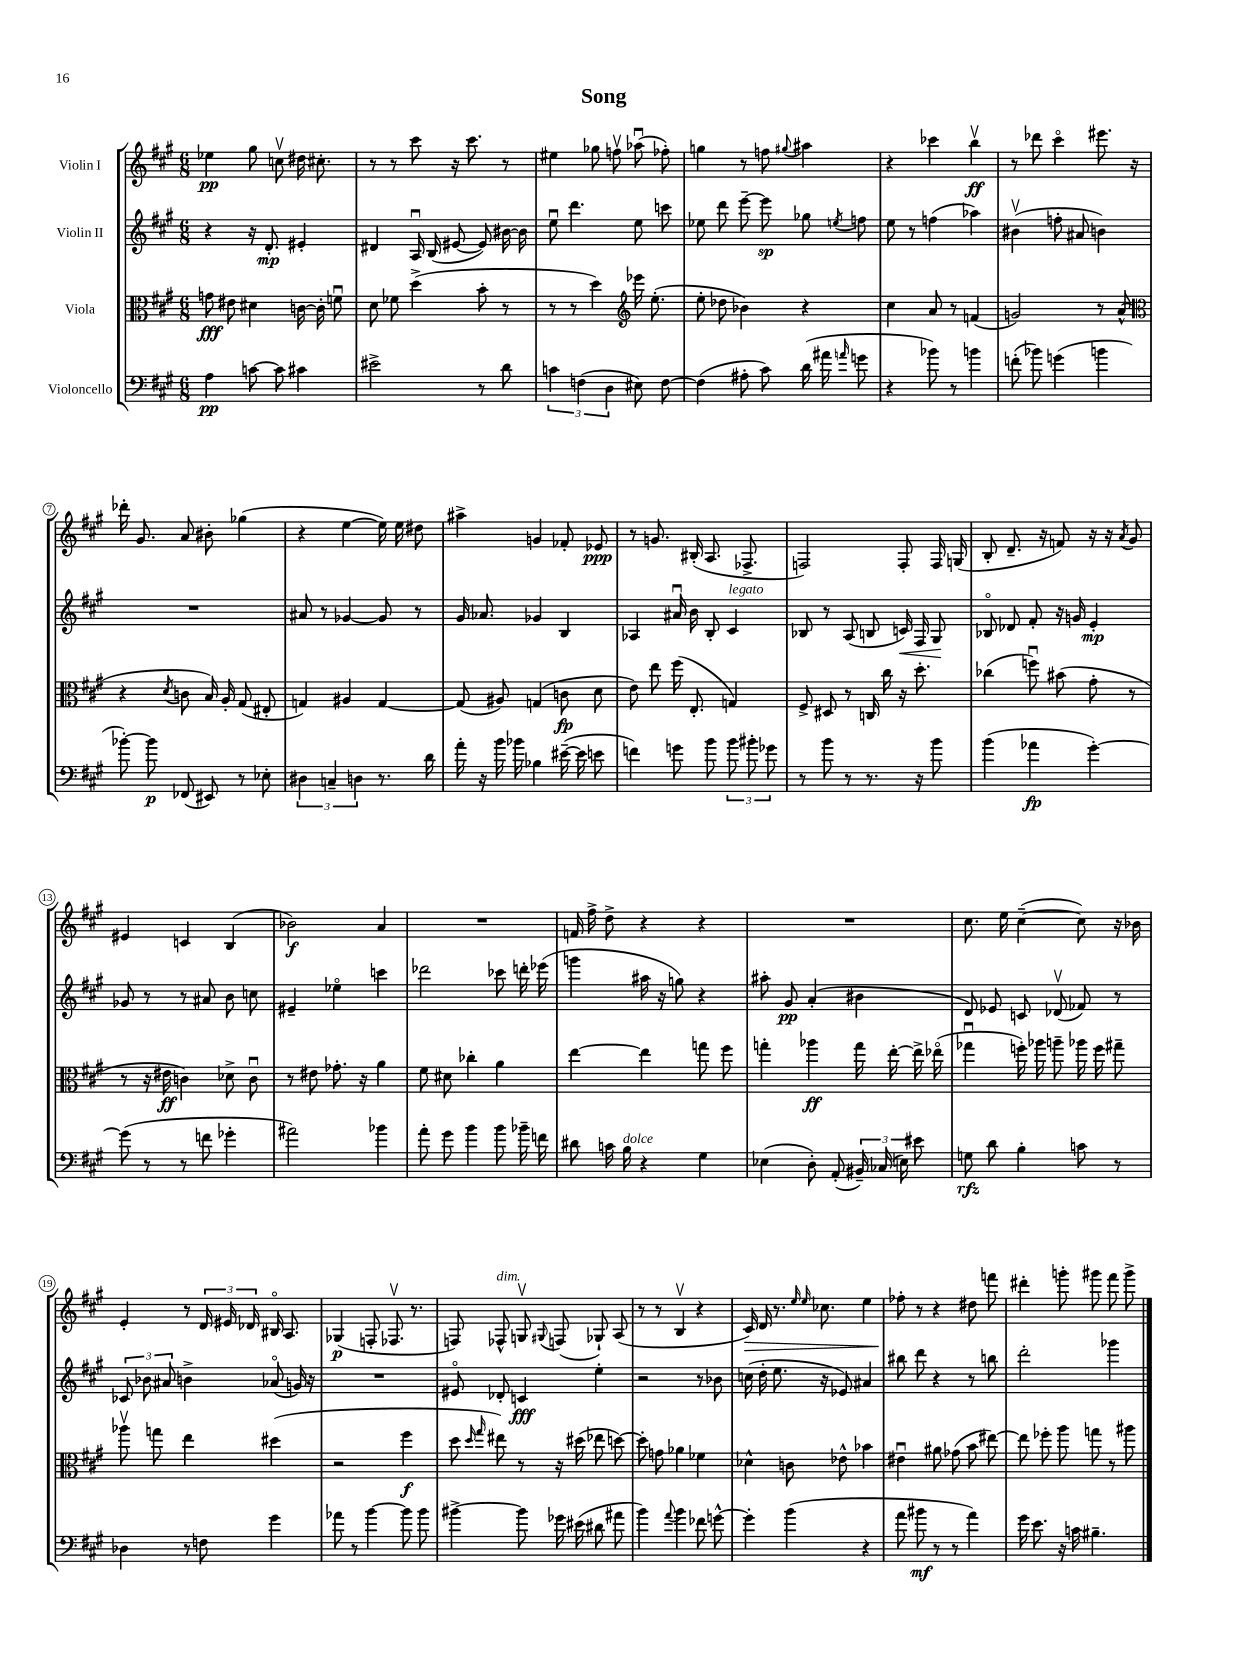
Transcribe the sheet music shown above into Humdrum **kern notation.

**kern	**dynam	**kern	**dynam	**kern	**dynam	**kern	**dynam
*part4	*part4	*part3	*part3	*part2	*part2	*part1	*part1
*staff4	*staff4	*staff3	*staff3	*staff2	*staff2	*staff1	*staff1
*I"Violoncello	*	*I"Viola	*	*I"Violin II	*	*I"Violin I	*
*clefF4	*	*clefC3	*	*clefG2	*	*clefG2	*
*k[f#c#g#]	*	*k[f#c#g#]	*	*k[f#c#g#]	*	*k[f#c#g#]	*
*M6/8	*	*M6/8	*	*M6/8	*	*M6/8	*
=1	=1	=1	=1	=1	=1	=1	=1
4A\	pp	8gn\	fff	4r	.	4ee-X\	pp
.	.	8e#X\	.	.	.	.	.
[8cn\	.	4d#X\	.	16r	.	8gg#\	.
.	.	.	.	8.d'/	mp	.	.
8c\]	.	.	.	.	.	8ccnv\	.
4c#X\	.	[16cn\	.	4e#X'/	.	16dd#X\	.
.	.	16c'\]	.	.	.	8.cc#X'\	.
.	.	8fnu\	.	.	.	.	.
=2	=2	=2	=2	=2	=2	=2	=2
2e#X^\	.	8d\	.	4d#X/	.	8r	.
.	.	8f-X\	.	.	.	8r	.
.	.	(4dd^\	.	16Au/	.	8ccc#\	.
.	.	.	.	(16B/	.	.	.
.	.	.	.	[8e#X/	.	16r	.
.	.	.	.	.	.	8.ccc#\	.
8r	.	8b'\	.	8e#/])	.	.	.
8d\	.	8r	.	[16b#X\	.	8r	.
.	.	.	.	16b#\]	.	.	.
=3	=3	=3	=3	=3	=3	=3	=3
6cn\	.	8r	.	8eeu\	.	4ee#X\	.
.	.	8r	.	4.ddd\	.	.	.
(6Fn\	.	.	.	.	.	.	.
.	.	4dd\)	.	.	.	8gg-X\	.
6D\	.	.	.	.	.	.	.
.	.	.	.	.	.	8ffnv\	.
*	*	*clefG2	*	*	*	*	*
8E#X\)	.	16eee-X\	.	8ee\	.	(8aa-Xu\	.
.	.	(8.ee'\	.	.	.	.	.
[8F\	.	.	.	8cccn\	.	8ff-X'\)	.
=4	=4	=4	=4	=4	=4	=4	=4
(4F\]	.	8ee'\	.	8ee-X\	.	4ggn\	.
.	.	8dd-X\	.	8ddd\	.	.	.
8A#X'\	.	4b-X\)	.	[8eee~\	.	8r	.
8c#\)	.	.	.	8eee\]	sp	8ffn\	.
.	.	.	.	.	.	8qqgg#X/	.
(16d\	.	4r	.	8gg-X\	.	4aa#X\	.
16a#X\	.	.	.	.	.	.	.
16qqan/	.	.	.	8qeen/	.	.	.
8gn\	.	.	.	8ffn\	.	.	.
=5	=5	=5	=5	=5	=5	=5	=5
4r	.	4cc#\	.	8ee\	.	4r	.
.	.	.	.	8r	.	.	.
8b-X\)	.	8a/	.	(4ffn\	.	4ccc-X\	.
8r	.	8r	.	.	.	.	.
4bn\	.	(4fn/	.	4aa-X\)	.	4bbv\	ff
=6	=6	=6	=6	=6	=6	=6	=6
(8fn'\	.	2gn/)	.	(4b#Xv\	.	8r	.
8b-X\)	.	.	.	.	.	8ddd-X\	.
(4gn\	.	.	.	8ffn'\	.	4ccc#\	.
.	.	.	.	8a#X/	.	.	.
4bn\	.	8r	.	4bn\)	.	8.eee#X\	.
.	.	(8a^^/	.	.	.	.	.
.	.	.	.	.	.	16r	.
!!LO:LB:g=z
=7	=7	=7	=7	=7	=7	=7	=7
*	*	*clefC3	*	*	*	*	*
[8b-X'\)	.	4r	.	2.r	.	16ddd-X'\	.
.	.	.	.	.	.	8.g#/	.
8b-\]	p	.	.	.	.	.	.
.	.	8qd/	.	.	.	.	.
(8FF-X/	.	8cn\	.	.	.	8a/	.
8EE#X/)	.	16B/)	.	.	.	8b#X'\	.
.	.	16A'/	.	.	.	.	.
8r	.	(8G#/	.	.	.	(4gg-X\	.
8E-X'\	.	8E#X'/	.	.	.	.	.
=8	=8	=8	=8	=8	=8	=8	=8
6D#X\	.	4Gn/)	.	8a#X/	.	4r	.
.	.	.	.	8r	.	.	.
6Cn~/	.	.	.	.	.	.	.
.	.	4A#X/	.	[4g-X/	.	[4ee\	.
6Dn\	.	.	.	.	.	.	.
8.r	.	[4G/	.	8g-/]	.	16ee\])	.
.	.	.	.	.	.	16ee\	.
.	.	.	.	8r	.	8dd#X\	.
16d\	.	.	.	.	.	.	.
=9	=9	=9	=9	=9	=9	=9	=9
16a'\	.	(8G/]	.	16g#/	.	4aa#X^\	.
16r	.	.	.	8.a-X/	.	.	.
16b\	.	8A#X/)	.	.	.	.	.
16b-X\	.	.	.	.	.	.	.
4B-X\	.	(4Gn/	.	4g-X/	.	4gn/	.
([16e#X~\	.	8cn\	fp	4B/	.	8f-X'/	.
16e#\]	.	.	.	.	.	.	.
8en\	.	8d\	.	.	.	8e-X/	ppp
=10	=10	=10	=10	=10	=10	=10	=10
4fn\)	.	8e\)	.	4A-X/	.	8r	.
.	.	8ee\	.	.	.	8.gn/	.
8gn\	.	(16ff#\	.	16a#Xu/	.	.	.
.	.	8.E'/	.	16b\	.	(16B#X'/	.
8b\	.	.	.	8B'/	.	8.A/	.
!	!	!	!	!LO:TX:a:i:t=legato	!	!	!
12b\	.	4Gn/)	.	4c#/	.	.	.
.	.	.	.	.	.	8.F-X^/	.
12b#X'\	.	.	.	.	.	.	.
12g-X\	.	.	.	.	.	.	.
=11	=11	=11	=11	=11	=11	=11	=11
8r	.	8F#^/	.	8B-X/	.	2Fn/)	.
8b\	.	8D#X/	.	8r	.	.	.
8r	.	8r	.	(8A/	.	.	.
8.r	.	16Cn/	.	8Bn/	.	.	.
.	.	16cc#\	.	.	.	.	.
!	!	!	!	!	!LO:HP:b	!	!
.	.	16r	.	16cn/)	<	8F'/	.
16r	.	8.dd'\	.	16F#/	.	.	.
8b\	.	.	.	8G#/	.	16F/	.
.	.	.	.	.	.	(16Gn/	.
.	.	.	.	.	[	.	.
=12	=12	=12	=12	=12	=12	=12	=12
(4b\	.	(4cc-X\	.	8B-X/	.	8B'/	.
.	.	.	.	8d-X/	.	8.d~/	.
4a-X\	fp	8ffnu\)	.	8f#'/	.	.	.
.	.	.	.	.	.	16r	.
.	.	(8b#X\	.	16r	.	8fn/)	.
.	.	.	.	16gn/	.	.	.
[4g#'\)	.	8g#'\	.	4e'/	mp	16r	.
.	.	.	.	.	.	16r	.
.	.	.	.	.	.	8qa/	.
.	.	8r	.	.	.	8g#/	.
!!LO:LB:g=z
=13	=13	=13	=13	=13	=13	=13	=13
(8g#\]	.	8r	.	8g-X/	.	4e#X/	.
8r	.	16r	.	8r	.	.	.
.	.	16e#X\	ff	.	.	.	.
8r	.	4cn\)	.	8r	.	4cn/	.
8fn\	.	.	.	8a#X/	.	.	.
4g-X'\	.	8d-X^\	.	8b\	.	(4B/	.
.	.	8cu\	.	8ccn\	.	.	.
=14	=14	=14	=14	=14	=14	=14	=14
2a#X\)	.	8r	.	4e#X~/	.	2b-X\)	f
.	.	8e#X\	.	.	.	.	.
.	.	8.g-X'\	.	4ee-X\	.	.	.
.	.	16r	.	.	.	.	.
4b-X\	.	4a\	.	4cccn\	.	4a/	.
=15	=15	=15	=15	=15	=15	=15	=15
8a'\	.	8f#\	.	2ddd-X\	.	2.r	.
8g#\	.	8d#X\	.	.	.	.	.
4b\	.	4cc-X'\	.	.	.	.	.
8b\	.	4a\	.	8ccc-X\	.	.	.
16b-X~\	.	.	.	16dddn'\	.	.	.
16fn\	.	.	.	(16eee-X\	.	.	.
=16	=16	=16	=16	=16	=16	=16	=16
8d#X\	.	[4ee\	.	4gggn\	.	16fn/	.
.	.	.	.	.	.	16ff#^\	.
16cn\	.	.	.	.	.	8dd^\	.
!LO:TX:a:i:t=dolce	!	!	!	!	!	!	!
16B\	.	.	.	.	.	.	.
4r	.	4ee\]	.	16aa#X\	.	4r	.
.	.	.	.	16r	.	.	.
.	.	.	.	8ggn\)	.	.	.
4G#\	.	8ggn\	.	4r	.	4r	.
.	.	8ff#\	.	.	.	.	.
=17	=17	=17	=17	=17	=17	=17	=17
(4E-X\	.	4ggn'\	.	8aa#X'\	.	2.r	.
.	.	.	.	8g#/	pp	.	.
8D'\)	.	4aa-X\	ff	(4a'/	.	.	.
(8AA'/	.	.	.	.	.	.	.
24BB#X~/)	.	16gg\	.	4b#X\	.	.	.
(24C-X/	.	.	.	.	.	.	.
.	.	[16ee'\	.	.	.	.	.
24En\)	.	.	.	.	.	.	.
8e#X\	.	16ee^\]	.	.	.	.	.
.	.	(16ee-X\	.	.	.	.	.
=18	=18	=18	=18	=18	=18	=18	=18
8Gn\	rfz	4gg-Xu\	.	8d/)	.	8.cc#\	.
8d\	.	.	.	8e-X/	.	.	.
.	.	.	.	.	.	16ee\	.
4B'\	.	16ffn'\)	.	8cn/	.	([4cc#~\	.
.	.	16aa-X\	.	.	.	.	.
.	.	8aan~\	.	(8d-Xv/	.	.	.
8cn\	.	16aa-X\	.	8f-X/)	.	8cc#\])	.
.	.	16ff\	.	.	.	.	.
8r	.	8gg#X~\	.	8r	.	16r	.
.	.	.	.	.	.	16b-X\	.
!!LO:LB:g=z
=19	=19	=19	=19	=19	=19	=19	=19
4D-X\	.	8aa-Xv\	.	12c-X/	.	4e'/	.
.	.	.	.	12b-X\	.	.	.
.	.	8ggn\	.	.	.	.	.
.	.	.	.	12a#X/	.	.	.
8r	.	4ee\	.	4bn^\	.	8r	.
8Fn\	.	.	.	.	.	24d/	.
.	.	.	.	.	.	24e#X/	.
.	.	.	.	.	.	24d-X/	.
4g#\	.	(4dd#X\	.	(8a-X/	.	16B#X/	.
.	.	.	.	.	.	8.A/	.
.	.	.	.	16gn/)	.	.	.
.	.	.	.	16r	.	.	.
=20	=20	=20	=20	=20	=20	=20	=20
8a-X\	.	2r	.	2.r	.	(4G-X/	p
8r	.	.	.	.	.	.	.
[4b\	.	.	.	.	.	8Fn'/	.
.	.	.	.	.	.	8.F-Xv/	.
8b\]	.	4ff#\	f	.	.	.	.
.	.	.	.	.	.	8.r	.
8b\	.	.	.	.	.	.	.
=21	=21	=21	=21	=21	=21	=21	=21
[4b#X^\	.	8dd\	.	8e#X/	.	8Fn/)	.
.	.	16qqdd/	.	.	.	.	.
.	.	16qqgg#/	.	.	.	.	.
!	!	!	!	!	!	!LO:TX:a:i:t=dim.	!
.	.	8ee#X\)	.	8d-X'/	.	8F-X^^/	.
8b#\]	.	8r	.	4cn/	fff	8Gnv/	.
.	.	.	.	.	.	8qqG#X/	.
16g-X\	.	16r	.	.	.	(8Fn/	.
(16e#X\	.	(16dd#X\	.	.	.	.	.
8d#X\	.	8ee-X\	.	4ee'\	.	8G-X`/)	.
8a#X\	.	[8ddn\)	.	.	.	(8A/	.
=22	=22	=22	=22	=22	=22	=22	=22
4b\)	.	8dd'\]	.	2r	.	8r	.
.	.	8gn\	.	.	.	8r	.
8qqa/	.	.	.	.	.	.	.
4b\	.	4a-X\	.	.	.	4Bv/	.
8f-X\	.	4f-X\	.	8r	.	4r	.
[8gn^^\	.	.	.	8b-X\	.	.	.
=23	=23	=23	=23	=23	=23	=23	=23
!	!	!	!	!	!	!	!LO:HP:b
4g'\]	.	4d-X^^\	.	(16ccn\	.	16c#/)	>
.	.	.	.	16dd'\	.	16d/	.
.	.	.	.	8.ee\	.	8.r	.
(4b\	.	8cn\	.	.	.	.	.
.	.	.	.	.	.	16qqee/	.
.	.	.	.	.	.	16qqee/	.
.	.	.	.	16r	.	8.cc-X\	.
.	.	8e-X^^\	.	8e-X/)	.	.	.
4r	.	4b-X\	.	4a#X/	.	4ee\	.
=24	=24	=24	=24	=24	=24	=24	=24
8a\	.	4e#Xu\	.	8bb#X\	.	8ff-X'\	.
8b#X\	mf	.	.	8ddd\	.	8r	]
8r	.	8a#X\	.	4r	.	4r	.
8r	.	(8g-X\	.	.	.	.	.
4a\)	.	8b\	.	8r	.	8dd#X\	.
.	.	[8ee#X\)	.	8bbn\	.	8fffn\	.
=25	=25	=25	=25	=25	=25	=25	=25
16g#\	.	8ee#\]	.	2ddd'\	.	4ddd#X'\	.
8.e\	.	.	.	.	.	.	.
.	.	8ff-X'\	.	.	.	.	.
16r	.	8aa\	.	.	.	8gggn'\	.
16cn\	.	.	.	.	.	.	.
4.B#X~\	.	8ggn\	.	.	.	8ggg#X\	.
.	.	8r	.	4ggg-X\	.	8fff#\	.
.	.	8aa#X\	.	.	.	8ggg#^\	.
==	==	==	==	==	==	==	==
*-	*-	*-	*-	*-	*-	*-	*-
